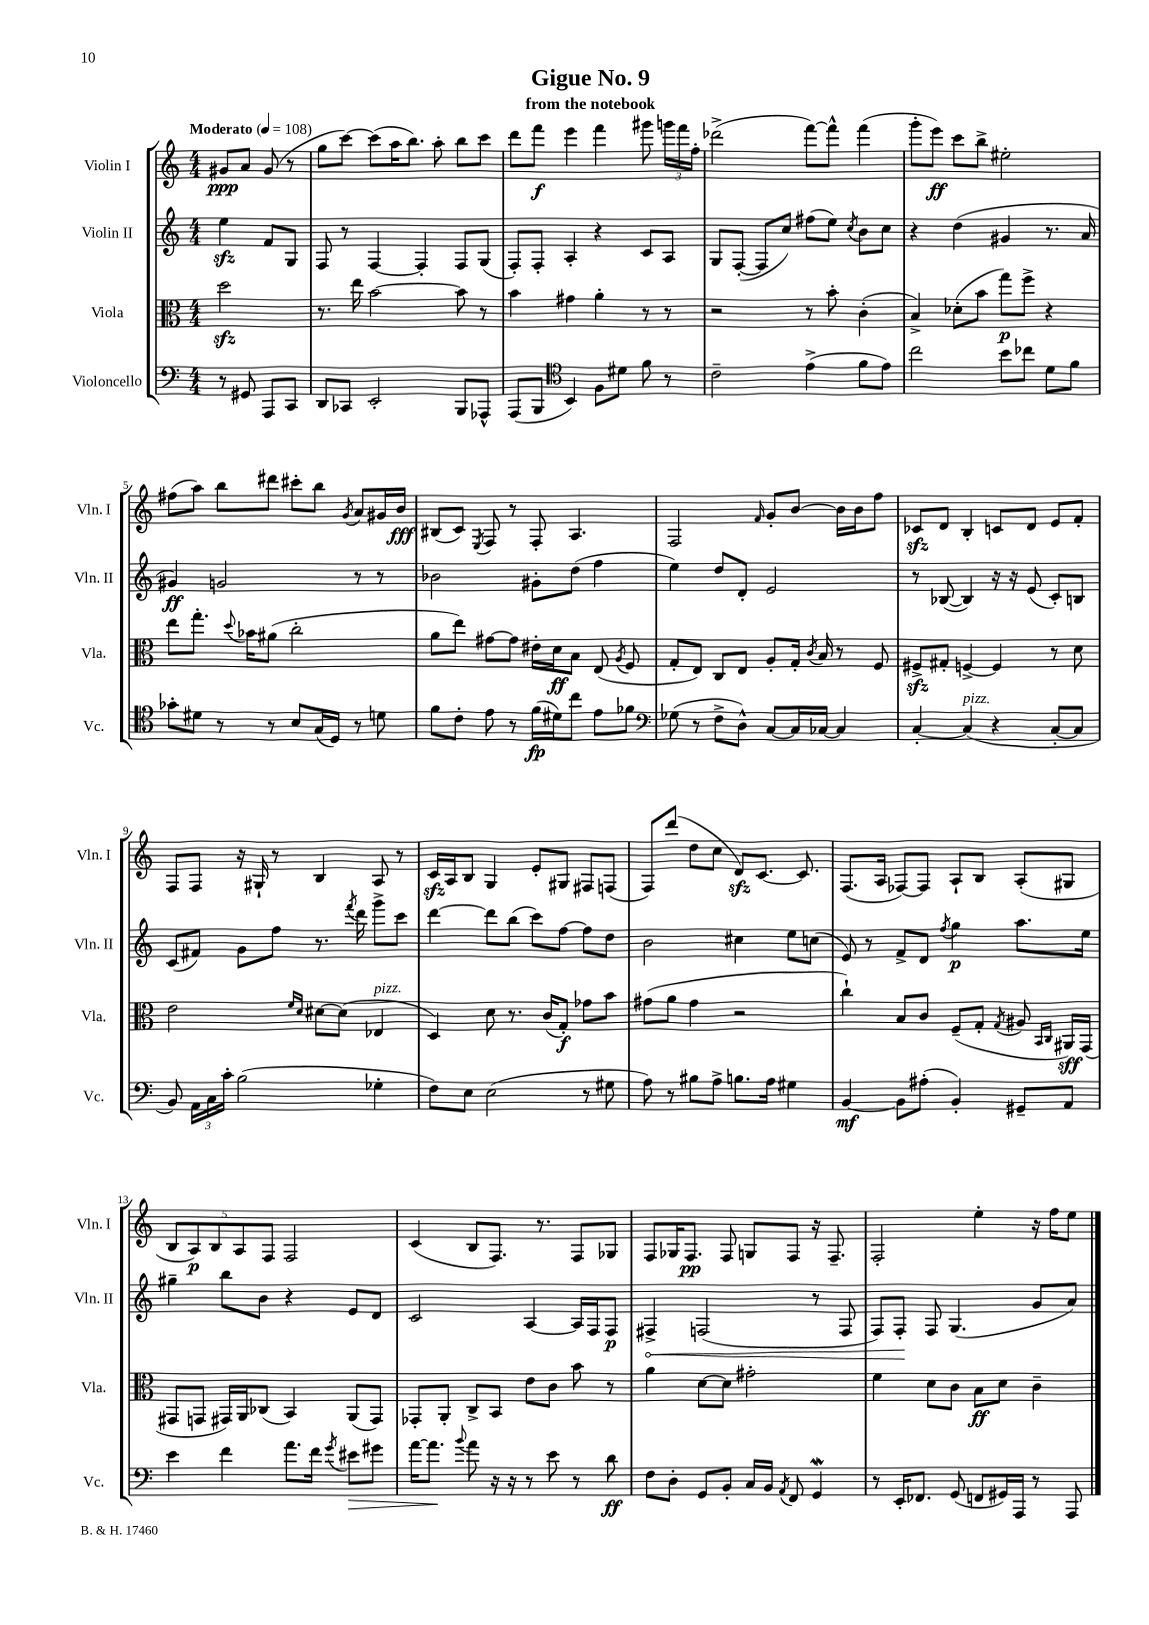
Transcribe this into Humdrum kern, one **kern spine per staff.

**kern	**kern	**kern	**kern
*staff4	*staff3	*staff2	*staff1
*clefF4	*clefC3	*clefG2	*clefG2
*k[]	*k[]	*k[]	*k[]
*M4/4	*M4/4	*M4/4	*M4/4
*MM108	*MM108	*MM108	*MM108
8r	2dd	4ee	8g#
8GG#	.	.	8a
8AAA	.	8f	(8g#
8CC	.	8G	8r
=	=	=	=
8DD	8.r	8F	8gg
8CC-	.	8r	[8ccc)
.	16ee	.	.
2EE'	[2b	[4F	(8ccc]
.	.	.	16aa
.	.	.	8.bb)
.	.	4F']	.
.	.	.	8aa'
8BBB	8b]	8F	8bb
8AAA-^^	8r	(8G	8ccc
=	=	=	=
(8AAA	4b	8F')	8ddd
8BBB	.	8F'	8fff
*clefC4	*	*	*
4BB)	4g#	4A'	4eee
8F	4a'	4r	4fff
8d#	.	.	.
8f	8r	8c	8ggg#
8r	8r	8A	24ggg
.	.	.	24fff
.	.	.	24ff'
=	=	=	=
2c~	2r	8G	(2ddd-^
.	.	([8F'	.
.	.	8F]	.
.	.	8cc)	.
(4e^	8r	(8ff#	[8fff)
.	8b'	8ee)	8fff^^]
.	.	8qcc	.
8f	(4c'	8b	(4fff
8e)	.	8cc	.
=	=	=	=
2cc	4B^)	4r	8ggg'
.	.	.	8eee)
.	(8d-'	(4dd	8ccc
.	8b	.	8bb^
8b	8gg)	4g#	2ee#'
8cc-	8ff^	.	.
8d	4r	8.r	.
8f	.	.	.
.	.	16a	.
=	=	=	=
8g-'	8ee	4g#)	(8ff#
8d#	8.gg'	.	8aa)
8r	.	2g	8bb
.	8qqdd	.	.
.	16b-	.	.
8r	(8a#	.	8ddd#
8B	2cc'	.	8ccc#'
(16G	.	.	8bb
16D)	.	.	.
.	.	.	8qg
8r	.	8r	8a
8d	.	8r	16g#
.	.	.	16b
=	=	=	=
8f	8a	2b-	(8B#
8c'	8ee)	.	8c)
.	.	.	8qE
8e	[8g#	.	8F
8r	8g#]	.	8r
(16f	16e#'	8g#'	8F'
16d#)	16d	.	.
8cc	8B	(8dd	4.A
8e	(8E	4ff	.
.	8qA	.	.
8f-	8F	.	.
=	=	=	=
*clefF4	*	*	*
(8G-	8G'	4ee)	2F
8r	8E)	.	.
8F^	8C	8dd	.
8D^^)	8E	8d'	.
.	.	.	16qqf
[8C	8A'	2e	8g'
16C]	16G'	.	[8b
.	8qc	.	.
[16C-	16B	.	.
4C-]	8r	.	16b]
.	.	.	16b
.	8F	.	8ff
=	=	=	=
[4C'	8F#^	8r	8c-
.	8G#'	([8B-	8d
(4C]	[4F^	4B-])	4B'
4r	4F]	16r	8c
.	.	16r	.
.	.	(8e	8d
[8C'	8r	8c')	8e
8C]	8d	8B	8f'
=	=	=	=
8BB)	2e	(8c	8F
24AA	.	8f#)	8F
24C	.	.	.
24c'	.	.	.
(2B	.	8g	16r
.	.	.	16G#`
.	.	8ff	8r
.	16qqf	.	.
.	16qqd	.	.
.	[8d#	8.r	4B
.	(8d#]	.	.
.	.	8qfff	.
.	.	16ddd	.
4G-'	4E-	8ggg^	8A
.	.	8ccc	8r
=	=	=	=
8F)	4D)	[4ddd	16c
.	.	.	16A
8E	.	.	8B
(2E	8d	8ddd]	4G
.	8.r	(8bb	.
.	.	8ccc)	8e'
.	(16c	.	.
.	8G')	[8ff	8G#
8r	8g-	8ff]	8F#
8G#	8b	8dd	(8F
=	=	=	=
8A)	(8g#	2b	8F)
8r	8a	.	(8ddd
8B#	4g#	.	8dd
8A^	.	.	8cc
8.B	2r	4cc#	8d)
.	.	.	[8.c
16A	.	.	.
4G#	.	8ee	.
.	.	.	8.c]
.	.	(8cc	.
=	=	=	=
[4BB	4cc`)	8e)	(8.F
.	.	8r	.
.	.	.	16A
8BB]	8B	8f^	[8F-)
(8A#'	8c	8d	8F-]
.	.	8qff	.
4BB')	(8F~	4gg	8A`
.	8G'	.	8B
.	8qG	.	.
8GG#~	8A#	8.aa	(8A'
.	16qqBB	.	.
.	16qqC	.	.
8AA	16AA#)	.	8G#
.	(16GG	16ee	.
=	=	=	=
4e	8GG#	4gg#~	10B
.	.	.	10A)
.	8GG	.	.
.	.	.	10B
4f	16GG#)	8bb	.
.	.	.	10A
.	16AA	.	.
.	(8C-	8b	.
.	.	.	10F
8.a	4BB)	4r	2F
16f	.	.	.
8qg	.	.	.
8e#	(8AA	8e	.
8g#	8GG#)	8d	.
=	=	=	=
[16a	8GG-'	2c	(4c
8.a]	.	.	.
.	8AA'	.	.
8qqb	.	.	.
8a	8C^	.	8B
16r	8BB	.	8.F)
16r	.	.	.
8r	8e	[4A	.
.	.	.	8.r
8e	8c	.	.
8r	8b	16A]	8F
.	.	16F	.
8d	8r	8F	8G-
=	=	=	=
8F	4a	4F#^	8F
8D'	.	.	16G-
.	.	.	8.F
8GG	[8d	(2F	.
8BB'	8d]	.	8F
16C	2g#'	.	8G
16BB	.	.	.
8qAA	.	.	.
8FF	.	.	8F
4GG	.	8r	16r
.	.	.	8.F~
.	.	8F	.
=	=	=	=
8r	4f	8F)	2F'
16EE'	.	8F'	.
8.FF-	.	.	.
.	8d	8F	.
(8GG	8c	(4.G	.
8FF	8B	.	4ee'
16GG#)	8d	.	.
16AAA	.	.	.
8r	4c~	8g	16r
.	.	.	16ff
8AAA	.	8a)	8ee
==	==	==	==
*-	*-	*-	*-
